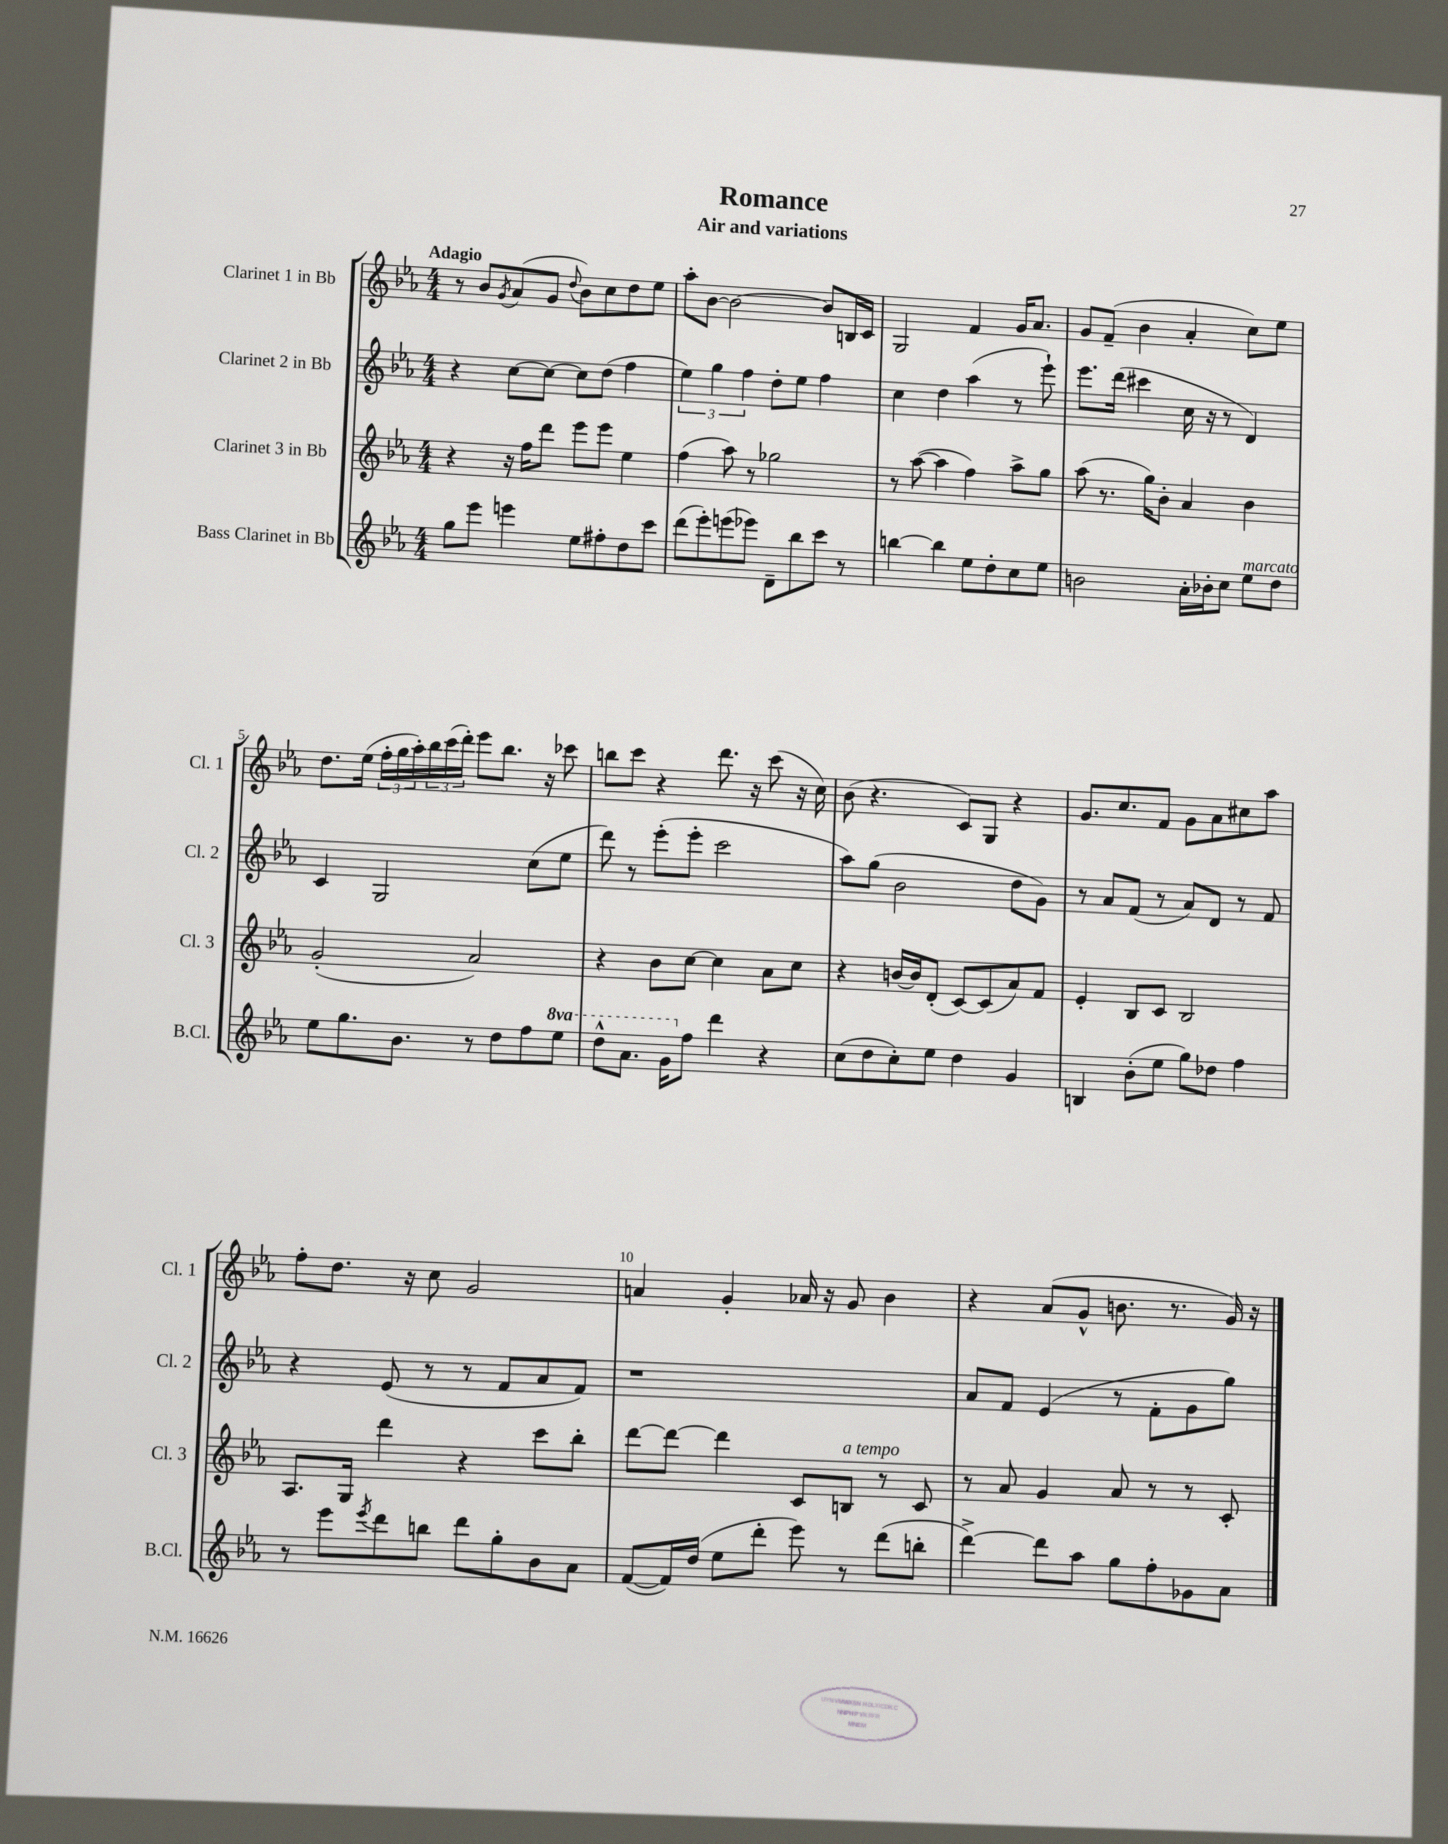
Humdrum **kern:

**kern	**kern	**kern	**kern
*staff4	*staff3	*staff2	*staff1
*clefG2	*clefG2	*clefG2	*clefG2
*k[b-e-a-]	*k[b-e-a-]	*k[b-e-a-]	*k[b-e-a-]
*M4/4	*M4/4	*M4/4	*M4/4
8gg	4r	4r	8r
8eee-	.	.	8b-
.	.	.	8qg
4eee	16r	[8cc	(8a-
.	16ff	.	.
.	8ddd	8cc_	8g
.	.	.	8qqdd
8ee-	8eee-	8cc]	8b-)
8ff#'	8eee-	(8dd	8cc
8dd	4ee-	4ff	8dd
8ccc	.	.	8ee-
=	=	=	=
(8ddd	(4ff	6ee-)	8aa-'
8eee-')	.	.	[8b-
.	.	6gg	.
(8eee	8aa-)	.	2b-_
.	.	6ff	.
8eee-)	8r	.	.
8d~	2gg-	8dd'	.
8bb-	.	8ee-	.
8ccc	.	4ff	8b-]
8r	.	.	16B
.	.	.	16c
=	=	=	=
[4bb	8r	4cc	2G
.	([8aa-	.	.
4bb]	4aa-]	4dd	.
8ee-	4ff)	(4aa-	4f
8dd'	.	.	.
8cc	8aa-^	8r	16g
.	.	.	8.a-
8ee-	8gg	8eee-`)	.
=	=	=	=
2b	(8aa-	8.eee-	8g
.	8.r	.	(8f~
.	.	(16ddd	.
.	.	4ccc#	4b-
.	16gg)	.	.
.	8b-'	.	.
16a-'	4a-	16cc	4a-'
16b-'	.	16r	.
8cc	.	8r	.
8ee-	4b-	4d)	8cc)
8dd	.	.	8ee-
=	=	=	=
8ee-	(2g'	4c	8.dd
8.gg	.	.	.
.	.	.	(16ee-
.	.	2G	24ff'
.	.	.	24gg
8.b-	.	.	.
.	.	.	24aa-')
.	.	.	24bb-
.	.	.	(24ccc
.	.	.	24ddd')
8r	2a-)	.	8eee-
8dd	.	.	8.bb-
8ff	.	(8cc	.
.	.	.	16r
8eee-	.	8ee-	8ccc-
=	=	=	=
8ddd^^	4r	8ddd)	8bb
8.aa-	.	8r	8ccc
.	8b-	(8eee-'	4r
16gg	.	.	.
8ff	[8cc	8eee-'	.
4ddd	4cc]	2ccc	8.ddd
.	.	.	16r
4r	8a-	.	(8ccc
.	8cc	.	16r
.	.	.	16cc)
=	=	=	=
(8cc	4r	8aa-)	(8b-
8dd	.	(8gg	4.r
8cc')	[16b	2b-	.
.	16b]	.	.
8ee-	(8d'	.	.
4dd	[8c)	.	8c)
.	(8c]	.	8G
4g	8a-)	8dd	4r
.	8f	8g)	.
=	=	=	=
4B	4e-'	8r	8.g
.	.	8a-	.
.	.	.	8.cc
(8b-'	8B-	(8f	.
8ee-	8c	8r	8f
8gg)	2B-	8a-)	8g
8dd-	.	8d	8a-
4ff	.	8r	8cc#
.	.	8f	8aa-
=	=	=	=
8r	8.A-	4r	8ff'
8eee-	.	.	8.dd
.	16G	.	.
8qeee-	.	.	.
8ddd	4ddd	(8e-	.
.	.	.	16r
8bb	.	8r	8cc
8ddd	4r	8r	2g
8gg'	.	8f	.
8b-	8ccc	8a-	.
8a-	8bb-'	8f)	.
=	=	=	=
([8f	[8ddd	1r	4a
16f])	8ddd_	.	.
(16dd	.	.	.
8ee-	4ddd]	.	4g'
8ddd'	.	.	.
8eee-)	8c	.	16a-
.	.	.	16r
8r	8B	.	8g
(8ddd	8r	.	4b-
8bb'	8c	.	.
=	=	=	=
[4ddd^)	8r	8a-	4r
.	8a-	8f	.
8ddd]	4g	(4e-	(8a-
8aa-	.	.	8g^^
8gg	8a-	8r	8.b
8ff'	8r	8f'	.
.	.	.	8.r
8g-	8r	8g	.
8a-	8c'	8gg)	16g)
.	.	.	16r
==	==	==	==
*-	*-	*-	*-
